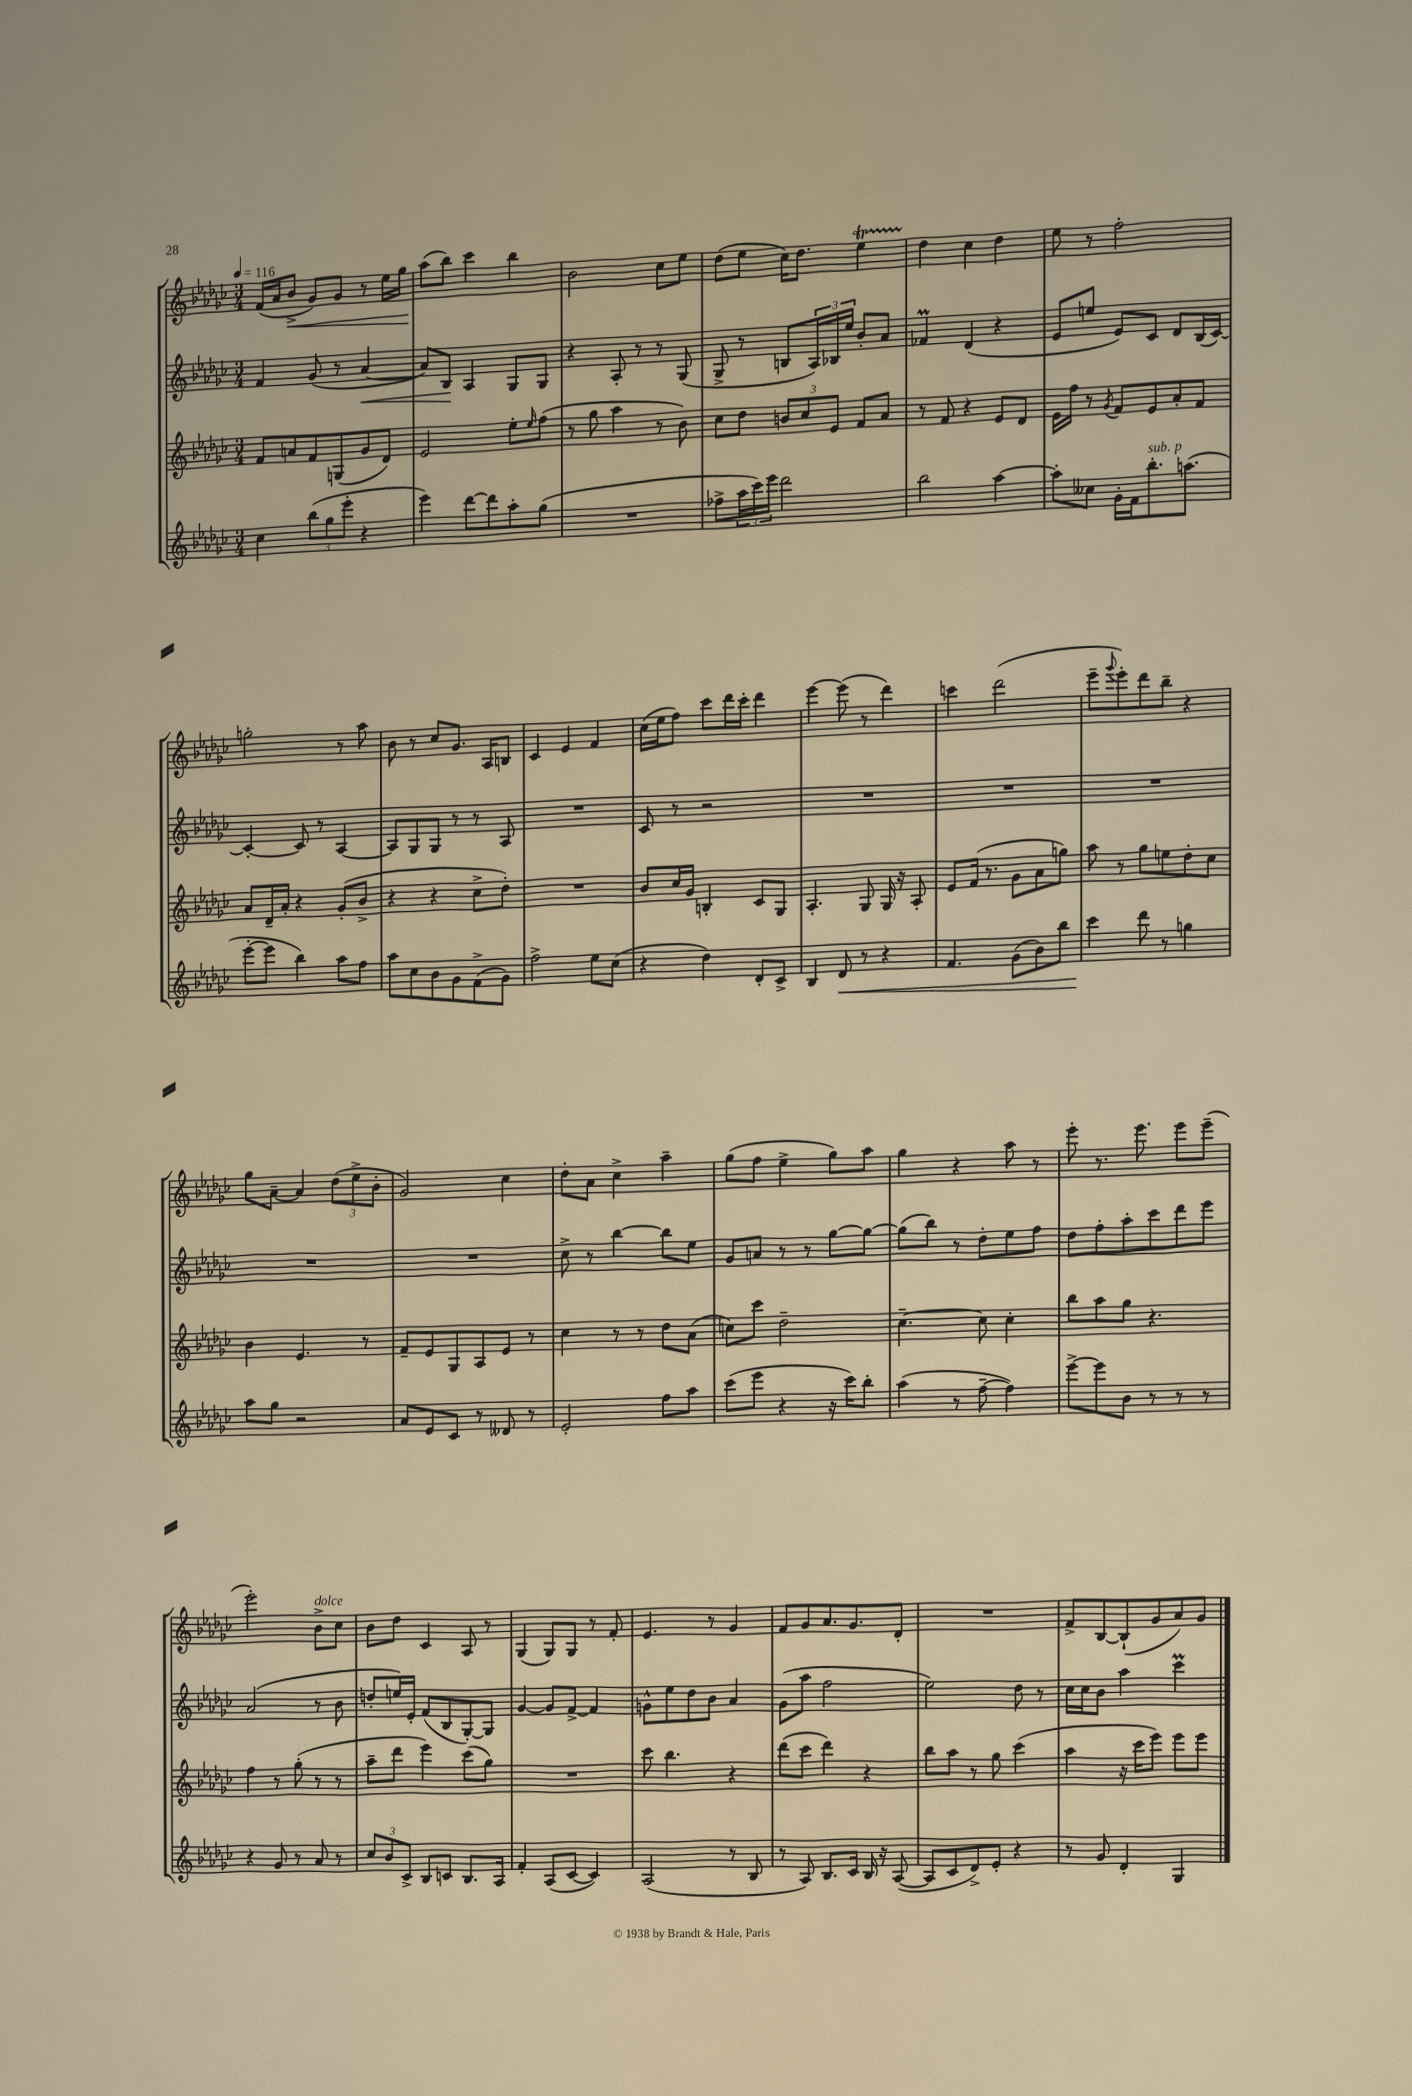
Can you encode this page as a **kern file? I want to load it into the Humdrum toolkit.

**kern	**dynam	**kern	**kern	**dynam	**kern	**dynam
*part4	*part4	*part3	*part2	*part2	*part1	*part1
*staff4	*staff4	*staff3	*staff2	*staff2	*staff1	*staff1
*clefG2	*	*clefG2	*clefG2	*	*clefG2	*
*k[b-e-a-d-g-c-]	*	*k[b-e-a-d-g-c-]	*k[b-e-a-d-g-c-]	*	*k[b-e-a-d-g-c-]	*
*M3/4	*	*M3/4	*M3/4	*	*M3/4	*
*MM116	*	*MM116	*MM116	*	*MM116	*
=1	=1	=1	=1	=1	=1	=1
4cc-\	.	8f/L	4f/	.	(16f/LL	.
.	.	.	.	.	16a-/J	.
!	!	!	!	!	!	!LO:HP:b
.	.	8an/	.	.	8b-^/J	<
(12bb-\L	.	8f/	(8g-/	.	8g-/L)	.
12gg-\	.	.	.	.	.	.
.	.	(8Gn/	8r	.	8g-/J	.
12eee-'\J	.	.	.	.	.	.
!	!	!	!	!LO:HP:b	!	!
4r	.	8g-/	[4a-/	<	8r	.
.	.	8d-/J)	.	.	16ee-\LL	.
.	.	.	.	.	16gg-\JJ	.
=2	=2	=2	=2	=2	=2	=2
4eee-\)	.	2e-/	8a-/L])	.	(8aa-\L	.
.	.	.	8B-/J	.	8bb-\J)	[
[8ddd-\L	.	.	4A-/	[	4ccc-\	.
8ddd-\]	.	.	.	.	.	.
8aa-'\	.	8ee-'\L	8G-/L	.	4bb-\	.
.	.	16qqee-/	.	.	.	.
(8gg-\J	.	(8ff\J	8G-/J	.	.	.
=3	=3	=3	=3	=3	=3	=3
2.r	.	8r	4r	.	2b-\	.
.	.	8gg-\	.	.	.	.
.	.	4aa-\	8A-'/	.	.	.
.	.	.	8r	.	.	.
.	.	8r	8r	.	8cc-\L	.
.	.	8b-\)	(8G-/	.	8ee-\J	.
=4	=4	=4	=4	=4	=4	=4
8ff-X^\L	.	8cc-\L	8G-^/	.	(8dd-\L	.
24aa-\L	.	8dd-\J	8r	.	8ee-\J	.
24ccc-\)	.	.	.	.	.	.
24eee-\JJ	.	.	.	.	.	.
2ddd-\	.	12bn/L	8Bn/L	.	16cc-\KL)	.
.	.	.	.	.	8.dd-\J	.
.	.	12cc-/	.	.	.	.
.	.	.	24A-/L)	.	.	.
.	.	12e-/J	24B-X/	.	.	.
.	.	.	24ee-/JJ	.	.	.
.	.	8f/L	8b-'/L	.	4ee-T\	.
.	.	8a-/J	8a-/J	.	.	.
=5	=5	=5	=5	=5	=5	=5
2bb-\	.	8r	4f-XM/	.	4dd-\	.
.	.	8f/	.	.	.	.
.	.	4r	(4d-/	.	4cc-\	.
[4aa-\	.	8e-/L	4r	.	4dd-\	.
.	.	8d-/J	.	.	.	.
=6	=6	=6	=6	=6	=6	=6
8aa-'\L]	.	16e-\LL	8e-/L	.	8ee-\	.
.	.	16ff\JJ	.	.	.	.
8cc--X\J	.	8r	8een/J	.	8r	.
.	.	8qg-/	.	.	.	.
16g-'\LL	.	8f/L	8e-/L)	.	2ff'\	.
16f\J	.	.	.	.	.	.
!LO:TX:a:i:t=sub. p	!	!	!	!	!	!
8.bb-'\	.	8e-/	8c-/J	.	.	.
.	.	8a-'/	8d-/L	.	.	.
(8.aan\J	.	.	.	.	.	.
.	.	8f/J	(16B-/L	.	.	.
.	.	.	[16c-/JJ)	.	.	.
!!LO:LB:g=z
=7	=7	=7	=7	=7	=7	=7
[8eee-'\L	.	8a-/L	4c-'/_	.	2ggn'\	.
8eee-\J]	.	16d-~/L	.	.	.	.
.	.	16a-'/JJ	.	.	.	.
4bb-\)	.	4r	8c-/]	.	.	.
.	.	.	8r	.	.	.
8aa-\L	.	(8g-'/L	[4A-/	.	8r	.
8ff\J	.	8b-^/J	.	.	8aa-\	.
=8	=8	=8	=8	=8	=8	=8
8aa-\L	.	4r	8A-/L]	.	8b-\	.
8cc-\	.	.	8G-/	.	8r	.
8b-\	.	4r	8G-/J	.	8cc-/L	.
8g-\	.	.	8r	.	8.g-/J	.
(8f^\	.	8cc-^\L	8r	.	.	.
.	.	.	.	.	16A-/KL	.
8g-\J)	.	8dd-'\J)	8A-/	.	8Bn/J	.
=9	=9	=9	=9	=9	=9	=9
2ff^\	.	2.r	2.r	.	4c-/	.
.	.	.	.	.	4e-/	.
8ee-\L	.	.	.	.	4f/	.
(8cc-\J	.	.	.	.	.	.
=10	=10	=10	=10	=10	=10	=10
4r	.	8b-/L	8c-/	.	(16cc-\LL	.
.	.	.	.	.	16ee-\J	.
.	.	16cc-/L	8r	.	8ff\J)	.
.	.	16g-/JJ	.	.	.	.
4dd-\)	.	4Bn'/	2r	.	8ccc-\L	.
.	.	.	.	.	16ddd-\L	.
.	.	.	.	.	16ccc-'\JJ	.
8d-'/L	.	8c-/L	.	.	4ddd-\	.
8c-^/J	.	8G-/J	.	.	.	.
=11	=11	=11	=11	=11	=11	=11
4B-/	.	4.A-'/	2.r	.	[4eee-\	.
!	!LO:HP:b	!	!	!	!	!
8d-/	<	.	.	.	(8eee-\]	.
8r	.	8G-/	.	.	8r	.
4r	.	16G-/	.	.	4ddd-\)	.
.	.	16r	.	.	.	.
.	.	8A-'/	.	.	.	.
=12	=12	=12	=12	=12	=12	=12
4.f/	.	8e-/L	2.r	.	4cccn\	.
.	.	(16f/Jk	.	.	.	.
.	.	8.r	.	.	.	.
.	.	.	.	.	(2ddd-\	.
(8g-\L	.	8g-\L	.	.	.	.
8b-\)	.	8a-\	.	.	.	.
8bb-\J	.	8ggn\J)	.	.	.	.
=13	=13	=13	=13	=13	=13	=13
4ccc-\	.	8aa-\	2.r	.	8eee-~\L	.
.	.	.	.	.	8qqggg-/	.
.	.	8r	.	.	8eee-'\)	.
8ddd-\	[	8gg-\L	.	.	8ddd-\	.
8r	.	8een\	.	.	8bb-~\J	.
4ggn\	.	8dd-'\	.	.	4r	.
.	.	8cc-\J	.	.	.	.
!!LO:LB:g=z
=14	=14	=14	=14	=14	=14	=14
8aa-\L	.	4b-\	2.r	.	8gg-\L	.
8gg-\J	.	.	.	.	[8a-~\J	.
2r	.	4.e-/	.	.	4a-/]	.
.	.	.	.	.	(12dd-\L	.
.	.	.	.	.	12ee-^\	.
.	.	8r	.	.	.	.
.	.	.	.	.	12b-'\J	.
=15	=15	=15	=15	=15	=15	=15
8a-/L	.	8f~/L	2.r	.	2g-/)	.
8e-/	.	8e-/	.	.	.	.
8c-/J	.	8G-/	.	.	.	.
8r	.	8A-/	.	.	.	.
8d--X/	.	8e-/J	.	.	4cc-\	.
8r	.	8r	.	.	.	.
=16	=16	=16	=16	=16	=16	=16
2e-'/	.	4cc-\	8cc-^\	.	8dd-'\L	.
.	.	.	8r	.	8a-\J	.
.	.	8r	[4bb-\	.	4cc-^\	.
.	.	8r	.	.	.	.
8ff\L	.	8dd-\L	8bb-\L]	.	4aa-~\	.
8aa-\J	.	(8a-\J	8ee-\J	.	.	.
=17	=17	=17	=17	=17	=17	=17
(8ccc-\L	.	8ccn\L)	8g-/L	.	(8gg-\L	.
8eee-\J	.	8ccc-\J	8an/J	.	8ff\J	.
4r	.	2dd-~\	8r	.	4ee-^\	.
.	.	.	8r	.	.	.
16r	.	.	[8gg-\L	.	8gg-\L)	.
16ccc-\KL)	.	.	.	.	.	.
8bb-'\J	.	.	8gg-\J_	.	8aa-\J	.
=18	=18	=18	=18	=18	=18	=18
(4aa-\	.	[4.cc-~\	(8gg-\L]	.	4gg-\	.
.	.	.	8bb-\J)	.	.	.
8r	.	.	8r	.	4r	.
[8ff~\	.	8cc-\]	8dd-'\L	.	.	.
4ff\])	.	4cc-'\	8ee-\	.	8aa-\	.
.	.	.	8ff\J	.	8r	.
=19	=19	=19	=19	=19	=19	=19
[8eee-^\L	.	8bb-\L	8dd-\L	.	8eee-'\	.
8eee-\]	.	8aa-\	8ff'\	.	8.r	.
8b-\J	.	8gg-\J	8aa-'\	.	.	.
.	.	.	.	.	8.eee-\	.
8r	.	4.r	8ccc-\	.	.	.
8r	.	.	8ddd-\	.	8eee-\L	.
8r	.	.	8eee-\J	.	(8eee-~\J	.
!!LO:LB:g=z
=20	=20	=20	=20	=20	=20	=20
4r	.	4ff\	(2a-/	.	2eee-'\)	.
8g-/	.	8r	.	.	.	.
8r	.	(8gg-'\	.	.	.	.
!	!	!	!	!	!LO:TX:a:i:t=dolce	!
8a-/	.	8r	8r	.	8b-^\L	.
8r	.	8r	8b-\	.	8cc-\J	.
=21	=21	=21	=21	=21	=21	=21
12cc-/L	.	8aa-~\L	8ddn'/L	.	8b-\L	.
12b-/	.	.	.	.	.	.
.	.	8ddd-\J	16een/L)	.	8dd-\J	.
12c-^/J	.	.	.	.	.	.
.	.	.	16e-'/JJ	.	.	.
8B-/L	.	4eee-\)	(8f/L	.	4c-/	.
8cn/J	.	.	8B-/	.	.	.
8.B-/L	.	(8ccc-\L	[8G-'/)	.	8A-/	.
.	.	8gg-\J)	8G-/J]	.	8r	.
16A-/Jk	.	.	.	.	.	.
=22	=22	=22	=22	=22	=22	=22
4f'/	.	2.r	[4g-/	.	(4G-/	.
(8A-/L	.	.	8g-/L]	.	8G-/L)	.
[8c-/J	.	.	[8f^/J	.	8G-/J	.
4c-/])	.	.	4f/]	.	8r	.
.	.	.	.	.	8f'/	.
=23	=23	=23	=23	=23	=23	=23
(2A-/	.	8ccc-\	8gn^^\L	.	4.e-/	.
.	.	4.bb-\	8ee-\	.	.	.
.	.	.	8dd-\	.	.	.
.	.	.	8b-\J	.	8r	.
8r	.	4r	4a-/	.	4g-/	.
8B-/	.	.	.	.	.	.
=24	=24	=24	=24	=24	=24	=24
8r	.	(8ddd-\L	(8g-\L	.	8f/L	.
8A-/)	.	8ccc-\J	8aa-\J	.	8g-/	.
8.B-/L	.	4ddd-\)	2ff\	.	8.a-/	.
16c-/Jk	.	.	.	.	8.g-/	.
16B-/	.	4r	.	.	.	.
16r	.	.	.	.	.	.
([8A-/	.	.	.	.	8d-'/J	.
=25	=25	=25	=25	=25	=25	=25
8A-/L]	.	8bb-\L	2ee-\)	.	2.r	.
8c-/	.	8aa-\J	.	.	.	.
8d-^/)	.	8r	.	.	.	.
8e-'/J	.	8gg-\	.	.	.	.
4r	.	(4ccc-\	8dd-\	.	.	.
.	.	.	8r	.	.	.
=26	=26	=26	=26	=26	=26	=26
8r	.	4aa-\	16cc-\LL	.	8f^/L	.
.	.	.	16cc-\J	.	.	.
8g-/	.	.	8b-\J	.	[8B-/	.
4d-'/	.	16r	4aa-\	.	(8B-`/]	.
.	.	16ccc-\KL	.	.	.	.
.	.	8eee-\J)	.	.	8g-/	.
4G-/	.	8eee-\L	4ccc-M\	.	8a-/)	.
.	.	8eee-\J	.	.	8g-/J	.
==	==	==	==	==	==	==
*-	*-	*-	*-	*-	*-	*-
